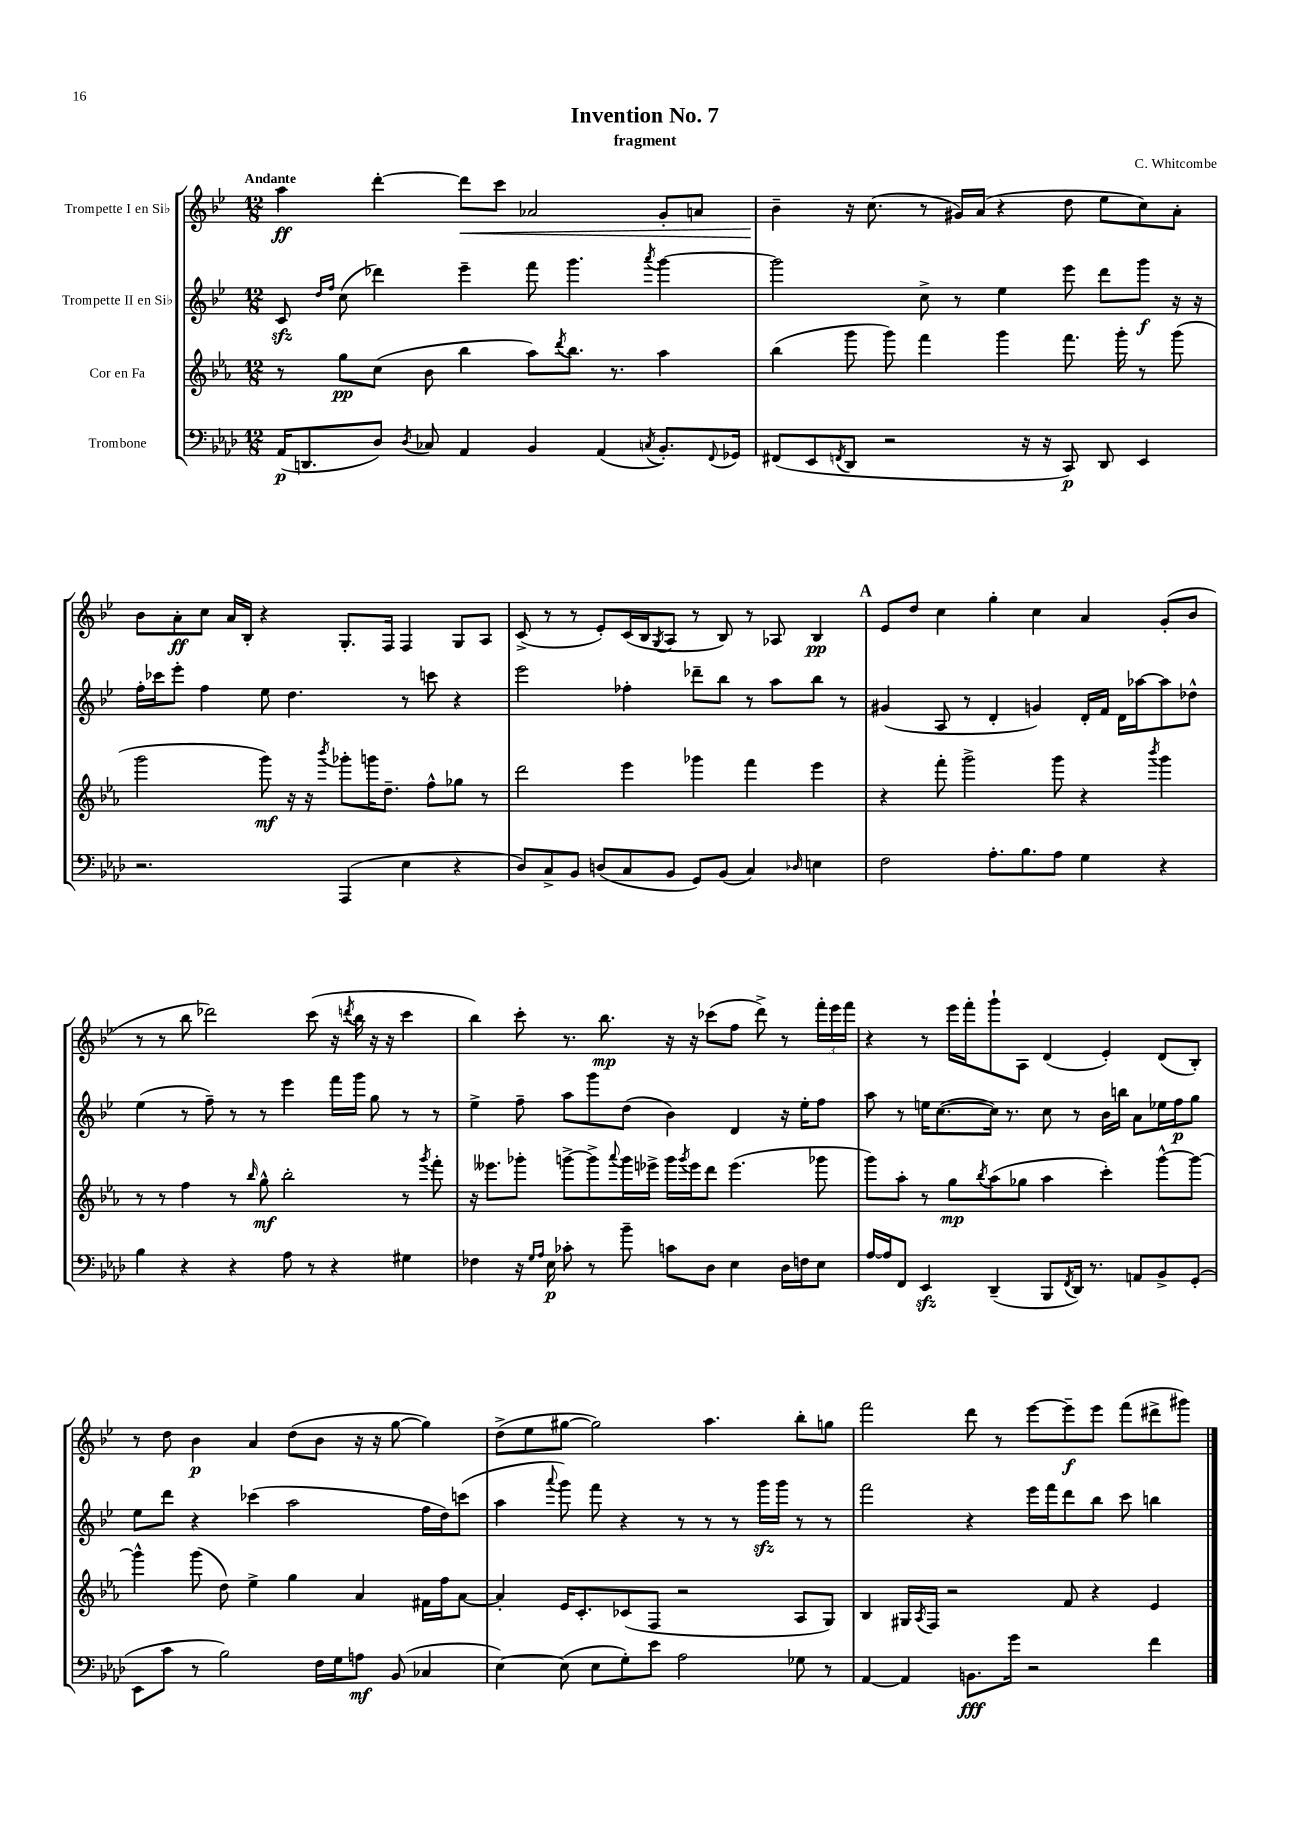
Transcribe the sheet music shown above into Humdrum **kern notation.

**kern	**kern	**kern	**kern
*staff4	*staff3	*staff2	*staff1
*clefF4	*clefG2	*clefG2	*clefG2
*k[b-e-a-d-]	*k[b-e-a-]	*k[b-e-]	*k[b-e-]
*M12/8	*M12/8	*M12/8	*M12/8
(16AA-	8r	8c	4aa
8.DD	.	.	.
.	.	16qqdd	.
.	.	16qqff	.
.	8gg	(8cc	.
8D-)	(8cc	4ddd-)	[4ddd'
8qD-	.	.	.
8C-	8b-	.	.
4AA-	4bb-	4eee-~	8ddd]
.	.	.	8ccc
4BB-	8aa-)	8fff	2a-
.	8qddd	.	.
.	8.bb-	4.ggg	.
(4AA-	.	.	.
.	8.r	.	.
8qC	.	8qaaa	.
8.BB-')	4aa-	[4ggg	8g'
.	.	.	8a
8qqFF	.	.	.
16GG-	.	.	.
=	=	=	=
(8FF#	(4bb-	2ggg]	4b-~
8EE-	.	.	.
8qFF	.	.	.
8DD-	8ggg	.	16r
.	.	.	(8.cc
2r	8ggg)	.	.
.	4fff	8cc^	8r
.	.	8r	16g#)
.	.	.	(16a
.	4ggg	4ee-	4r
16r	.	.	.
16r	.	.	.
8CC)	8.fff	8eee-	8dd
8DD-	.	8ddd	8ee-
.	16ggg'	.	.
4EE-	8r	8ggg	8cc)
.	(8ggg	16r	8a'
.	.	16r	.
=	=	=	=
2.r	2ggg	16ff'	8b-
.	.	16ccc-	.
.	.	8eee-'	8a'
.	.	4ff	8cc
.	.	.	16a
.	.	.	16B-'
.	8ggg)	8ee-	4r
.	16r	4.dd	.
.	16r	.	.
.	8qbbb-	.	.
(4AAA-	8ggg-'	.	8.G'
.	16ggg	.	.
.	8.dd~	.	16F
4E-	.	8r	4F
.	8ff^^	8ccc	.
4r	8gg-	4r	8G
.	8r	.	8A
=	=	=	=
8D-)	2ddd	2eee-	(8c^
8C^	.	.	8r
8BB-	.	.	8r
(8D	.	.	8e-')
8C	4eee-	4ff-'	(16c
.	.	.	16B-
.	.	.	8qG
8BB-	.	.	8A
8GG)	4ggg-	8ddd-~	8r
(8BB-	.	8bb-	8B-)
4C)	4fff	8r	8r
.	.	8aa	8A-
16qqD-	.	.	.
4E	4eee-	8bb-	4B-
.	.	8r	.
=	=	=	=
2F	4r	(4g#	8e-
.	.	.	8dd
.	8fff'	8A	4cc
.	2ggg^	8r	.
8.A-'	.	4d'	4gg'
8.B-	.	.	.
.	.	4g)	4cc
8A-	8ggg	.	.
4G	4r	16d'	4a
.	.	16f	.
.	.	16d	.
.	.	[16aa-	.
.	8qbbb-	.	.
4r	4ggg	8aa-]	(8g'
.	.	8dd-^^	8b-
=	=	=	=
4B-	8r	(4ee-	8r
.	8r	.	8r
4r	4ff	8r	8bb-
.	.	8ff~)	2ddd-)
4r	8r	8r	.
.	16qqbb-	.	.
.	8gg^^	8r	.
8A-	2bb-'	4eee-	.
8r	.	.	(8ccc
4r	.	16fff	16r
.	.	.	8qddd
.	.	16ggg	16bb-
.	.	8gg	16r
.	.	.	16r
4G#	8r	8r	4ccc
.	8qggg	.	.
.	8fff'	8r	.
=	=	=	=
4F-	16r	4ee-^	4bb-)
.	8.eee--	.	.
16r	8ggg-'	8ff~	8ccc'
16qqG	.	.	.
16qqA-	.	.	.
16E-	.	.	.
8c-'	[8ggg^	8aa	8.r
8r	8ggg^]	8ggg	.
.	.	.	8.bb-
.	8qqaaa-	.	.
8b-~	16ggg	(8dd	.
.	16eee-^	.	.
8c	16ggg	4b-)	16r
.	8qggg	.	.
.	16eee-	.	16r
8D-	8ddd	.	(8ccc-
4E-	(4.eee-	4d	8ff
.	.	.	8ddd^)
16D-	.	16r	8r
16F	.	16ee-'	.
8E-	8ggg-	8ff	24fff'
.	.	.	24eee-
.	.	.	24fff
=	=	=	=
[16A-	8ggg)	8aa	4r
16A-]	.	.	.
8FF	8aa-'	8r	.
4EE-	8r	16ee	8r
.	.	([8.cc	.
.	8gg	.	16eee-
.	.	.	16fff'
.	8qbb-	.	.
(4DD-~	(8aa-	16cc])	8ggg`
.	.	8.r	.
.	8gg-	.	8A
8BBB-	4aa-	8cc	(4d
8qFF	.	.	.
16DD-)	.	8r	.
8.r	.	.	.
.	4ccc')	16b-	4e-')
.	.	16bb	.
8AA	.	8a	.
8BB-^	[8ggg^^	16ee-	(8d
.	.	16ff	.
(8GG'	8ggg_	8gg	8B-')
=	=	=	=
8EE-	4ggg^^]	8ee-	8r
8c	.	8ddd	8dd
8r	(8ggg	4r	4b-
2B-)	8dd)	.	.
.	4ee-^	(4ccc-	4a
.	4gg	2aa	(8dd
16F	.	.	8b-
16G	.	.	.
8A	4a-	.	16r
.	.	.	16r
(8BB-	.	.	[8gg
4C-	16f#	16ff	4gg])
.	16ff	16dd)	.
.	[8a-	(8ccc	.
=	=	=	=
[4E-)	4a-']	4aa	(8dd^
.	.	.	8ee-
.	.	8qqaaa	.
(8E-]	16e-	8ggg)	[8gg#
.	8.c'	.	.
8E-	.	8fff	2gg#])
8G')	(8c-	4r	.
8e-	8F	.	.
2A-	2r	8r	.
.	.	8r	4.aa
.	.	8r	.
.	.	16ggg	.
.	.	16ggg	.
8G-	8A-	8r	8bb-'
8r	8G)	8r	8gg
=	=	=	=
[4AA-	4B-	2fff	2fff
4AA-]	16G#	.	.
.	8qA-	.	.
.	16F	.	.
.	2r	.	.
8.BB	.	4r	8ddd
.	.	.	8r
16g	.	.	.
2r	.	16eee-	[8eee-
.	.	16fff	.
.	8f	8ddd	8eee-~]
.	4r	8bb-	8eee-
.	.	8ccc	(8fff
4f	4e-	4bb	8ddd#^
.	.	.	8ggg#)
==	==	==	==
*-	*-	*-	*-
